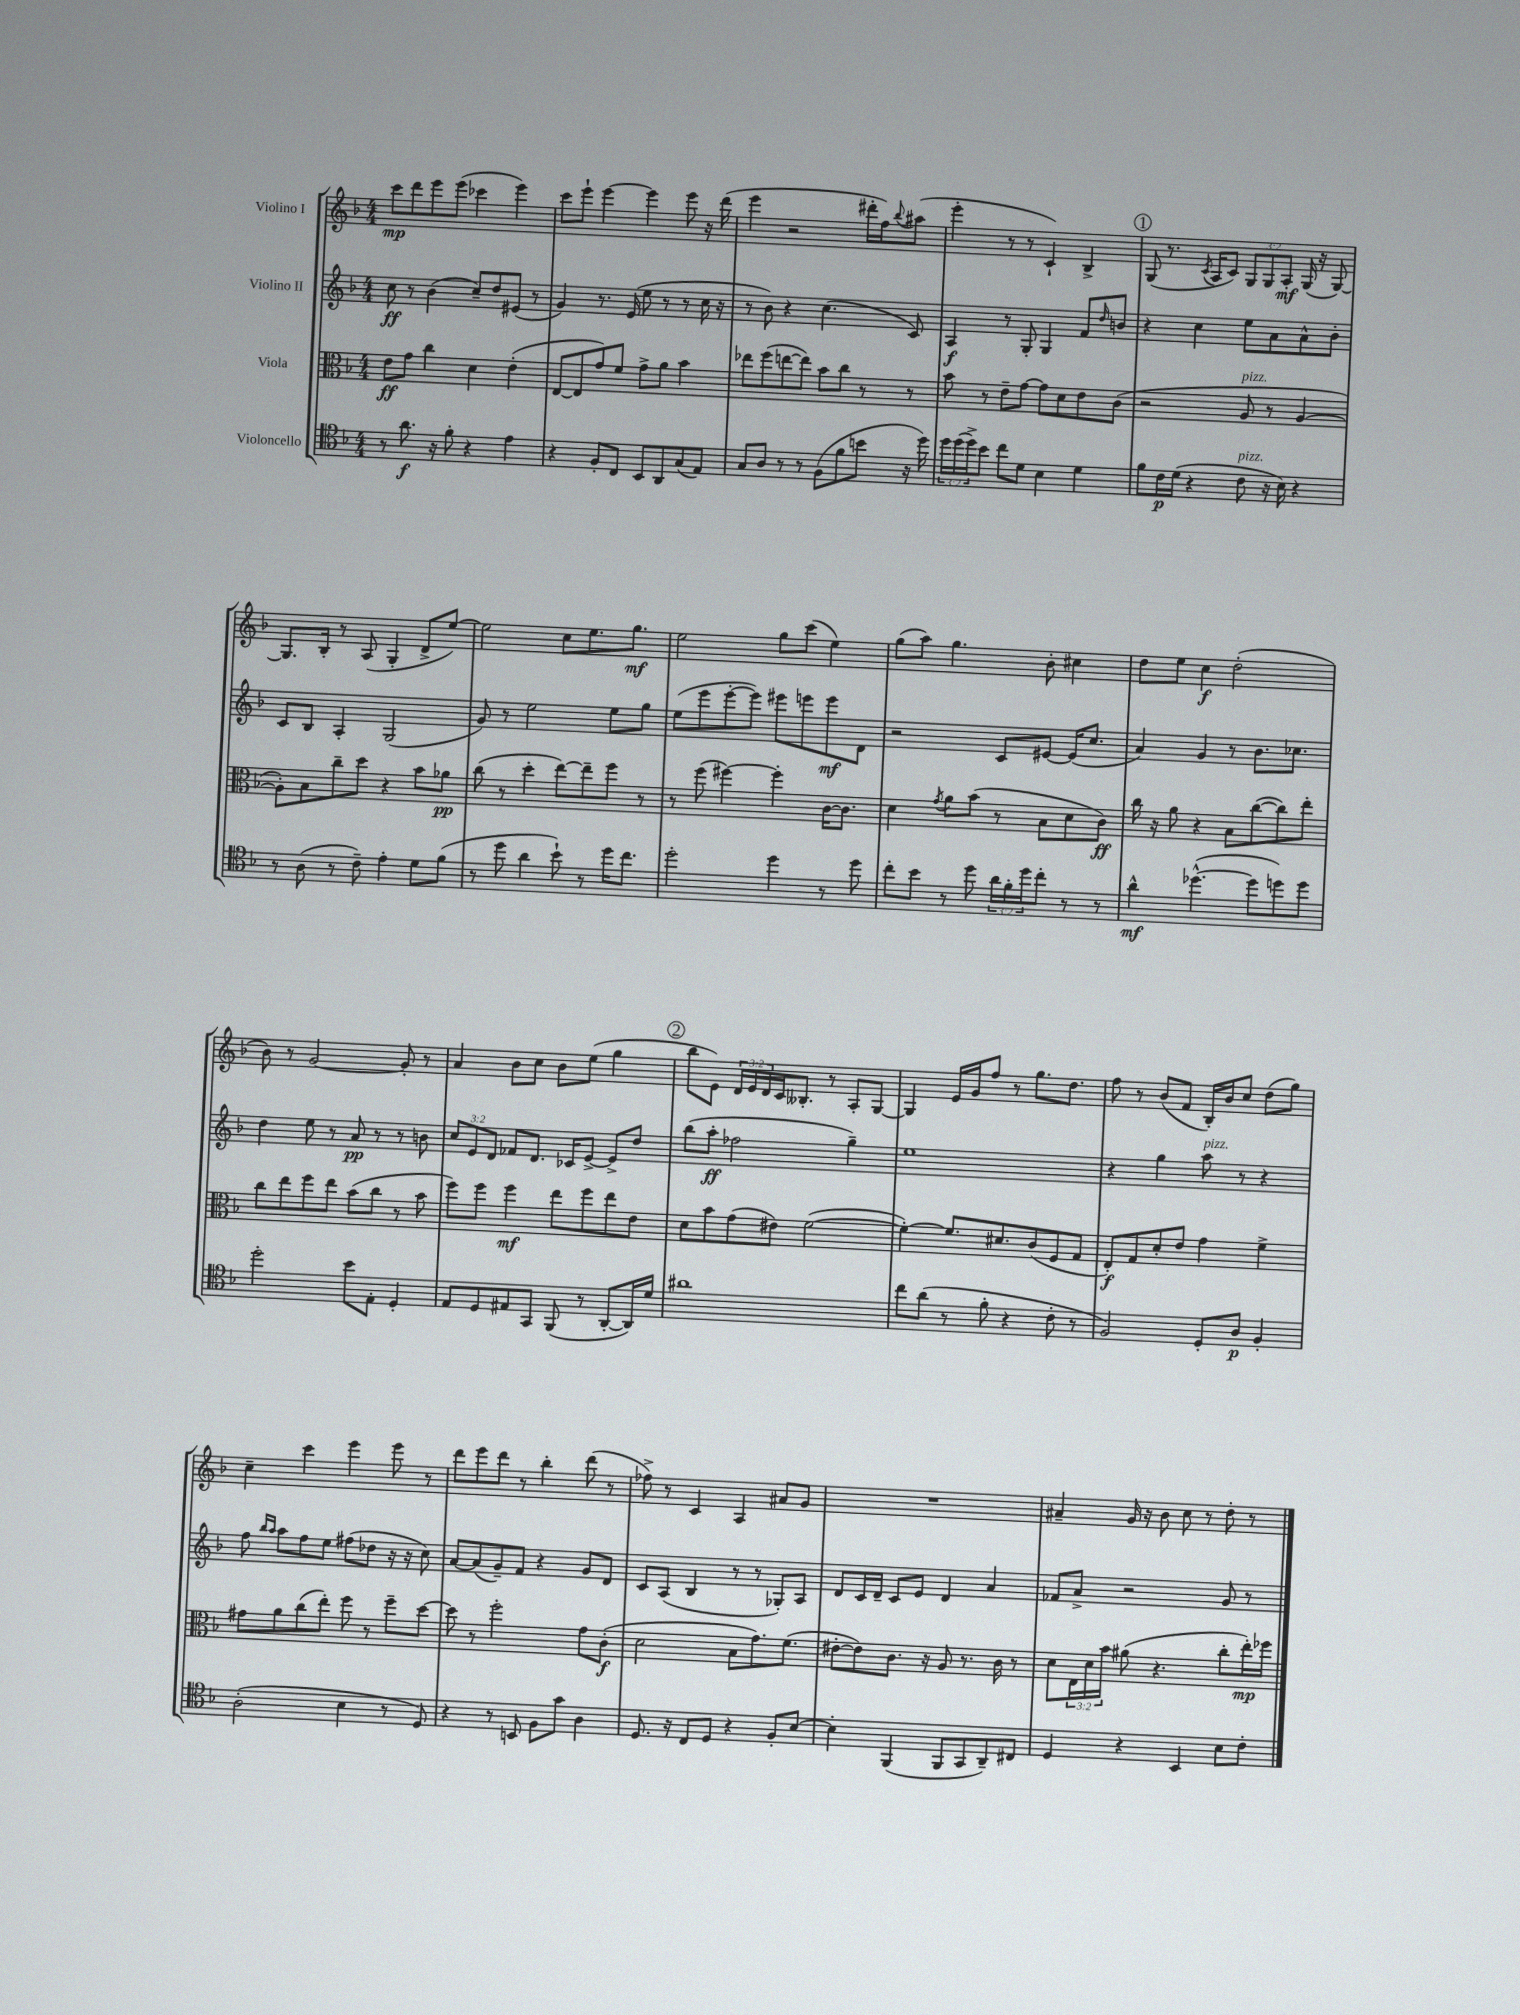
<<
\new StaffGroup <<
\new Staff = "s0" \with { instrumentName = "Violino I" } {
    \clef treble \key f \major \numericTimeSignature \time 4/4 \override Staff.TupletNumber.text = #tuplet-number::calc-fraction-text
    c'''8\mp d'''8 e'''8 e'''8( ces'''4 e'''4) |
    c'''8 e'''8-! e'''4~ e'''4 e'''8 r16 d'''16( |
    e'''4 r2 dis'''16-. f''16) \appoggiatura { bes''8 } ais''8( |
    e'''4-. r8 r8 c'4-!) bes4-> |
    \mark \markup { \circle "1" } g8( r8. \acciaccatura { c'8 } a16 c'8) \tuplet 3/2 { g8 g8 a8-.\mf } g16( r16 g8~) |
    g8. bes16-. r8 a8( g4-. d'8-> e''8~) |
    e''2 c''8 e''8. g''8.\mf |
    e''2 g''8 c'''8( e''4) |
    g''8( a''8) g''4. bes'8-. cis''4 |
    d''8 e''8 c''4\f d''2-.( |
    bes'8) r8 g'2~ g'8-. r8 |
    a'4 bes'8 c''8 bes'8 e''8( g''4 |
    \mark \markup { \circle "2" } bes''8 e'8) \tuplet 3/2 { d'16 e'16 d'16 } c'16 beses8.-. r8 a8-. g8~ |
    g4 e'16 g'16 f''8 r8 g''8. d''8. |
    f''8 r8 bes'8( f'8 bes16-.) bes'16 c''8 d''8( g''8) |
    c''4-- c'''4 e'''4 e'''8 r8 |
    d'''8 e'''8 d'''8 r8 bes''4-. d'''8( r8 |
    fes''8->) r8 c'4 a4 ais'8 g'8 |
    R1 |
    ais'4-- g'16 r16 bes'8 c''8 r8 d''8-. r8 \bar "|." |
}
\new Staff = "s1" \with { instrumentName = "Violino II" } {
    \clef treble \key f \major \numericTimeSignature \time 4/4 \override Staff.TupletNumber.text = #tuplet-number::calc-fraction-text
    c''8\ff r8 bes'4( c''8--) d''8 eis'8( r8 |
    g'4) r8. e'16( e''8 r8 r8 c''16 r16 |
    r8 bes'8) r4 c''4.( c'8) |
    a4\f r8 g8-. g4 f'8 \grace { d''16 } b'8 |
    \mark \markup { \circle "1" } r4 c''4 e''8 a'8 a'8-^ bes'8-. |
    c'8 bes8 a4-. g2( |
    g'8) r8 e''2 e''8 g''8 |
    e''8( e'''8 e'''8~-. e'''8) eis'''8 e'''8 e'''8\mf d'8 |
    r2 c'8 eis'8~ eis'16( c''8. |
    a'4) g'4 r8 bes'8. ces''8. |
    d''4 e''8 r8 a'8\pp r8 r8 b'8 |
    \tuplet 3/2 { c''8 e'8 d'8 } fes'8 d'8. ces'16 e'8~-> e'8-> d''8 |
    \mark \markup { \circle "2" } bes''8( a''8-.\ff fes''2 g''4--) |
    e''1 |
    r4 g''4 a''8^\markup { \italic "pizz." } r8 r4 |
    f''8 \grace { bes''16 a''16 } a''8 f''8 e''8 fis''8( des''8 r16 r16 c''8) |
    a'8~ a'8( g'8--) f'8 r4 g'8 d'8 |
    c'8 a8( bes4 r8 r8 ges8-.) a8 |
    d'8 c'16 d'16-- c'8 e'8 d'4 a'4 |
    fes'8 a'8-> r2 g'8 r8 \bar "|." |
}
\new Staff = "s2" \with { instrumentName = "Viola" } {
    \clef alto \key f \major \numericTimeSignature \time 4/4 \override Staff.TupletNumber.text = #tuplet-number::calc-fraction-text
    e'8\ff g'8 c''4 d'4 e'4-.( |
    e8~ e8 g'8) f'8 g'8-> a'8 bes'4 |
    ees''8 f''8( e''8~ e''8) bes'8 c''8 r8 r8 |
    bes'8 r8 e'8-- g'8~ g'8 d'8 e'8 c'8( |
    \mark \markup { \circle "1" } r2 a8^\markup { \italic "pizz." } r8 a4~ |
    a8-.) bes8 c''8-- d''8 r4 bes'8 aes'8\pp |
    c''8( r8 d''4-. e''8~) e''8-- f''8 r8 |
    r8 f''8( fis''4~) fis''4-. c'16~ c'8. |
    d'4 \acciaccatura { g'8 } a'8 bes'8( r8 bes8 d'8 c'8\ff) |
    c''16 r16 a'8 r4 bes8 c''8~( c''8) e''8-. |
    c''8 e''8 f''8 e''8 bes'8( c''8 r8 bes'8 |
    f''8) f''8 f''4\mf e''8 f''8 e''8 e'8 |
    \mark \markup { \circle "2" } d'8 bes'8 g'8( eis'8) f'2~( |
    f'4~-.) f'8. dis'8. c'8( f8 g8 |
    e8-.\f) g8 d'8-. e'8 g'4 f'4-> |
    gis'8 a'8 c''8( e''8-.) f''8 r8 f''8-- d''8~ |
    d''8 r8 f''2-. g'8 c'8-.\f( |
    d'2 bes8 g'8.) f'8.( |
    eis'8~-. eis'8) c'8. r16 a8 r8. c'16 r8 |
    d'8 \tuplet 3/2 { e16 d'16 bes'16 } ais'8( r4. c''8-. e''16-.\mp) fes''16 \bar "|." |
}
\new Staff = "s3" \with { instrumentName = "Violoncello" } {
    \clef tenor \key f \major \numericTimeSignature \time 4/4 \override Staff.TupletNumber.text = #tuplet-number::calc-fraction-text
    r8 a'8.\f r16 f'8-. r4 e'4 |
    r4 f8-. c8 bes,8 a,8 g8( e8) |
    g8 a8 r8 r8 f8( f'8 b'8 r16 d''16) |
    \tuplet 3/2 { d''16 d''16( d''16->) } bes'8 c''8 d'8 bes4 d'4 |
    \mark \markup { \circle "1" } f'8 c'16\p d'16( r4 c'8^\markup { \italic "pizz." } r16 bes16) r4 |
    r8 a8( r8 c'8--) e'4-. d'8 f'8( |
    r8 d''8 a'4 bes'8-!) r8 d''16 c''8. |
    d''2-. d''4 r8 d''8 |
    c''8-. bes'8 r8 d''8 \tuplet 3/2 { a'16 f'16-. d''16 } c''8-. r8 r8 |
    a'4-^\mf des''4.~-^( des''8 d''8) d''8 |
    d''2-. bes'8 e8-. d4-. |
    e8 d8 eis8 g,8 f,8( r8 a,8~-. a,16) d'16 |
    \mark \markup { \circle "2" } ais'1 |
    c''8 a'8( r8 f'8-. r4 c'8-. r8 |
    f2) d8-. a8\p f4-. |
    a2-.( bes4 r8 d8) |
    r4 r8 b,8 f8 g'8 a4 |
    d8. r16 c8 d8 r4 f8-. bes8~ |
    bes4-. f,4( f,8 g,8 a,8--) cis8 |
    d4 r4 bes,4 bes8 c'8-. \bar "|." |
}
>>
>>
\layout { \context { \Score \remove "Bar_number_engraver" } }
